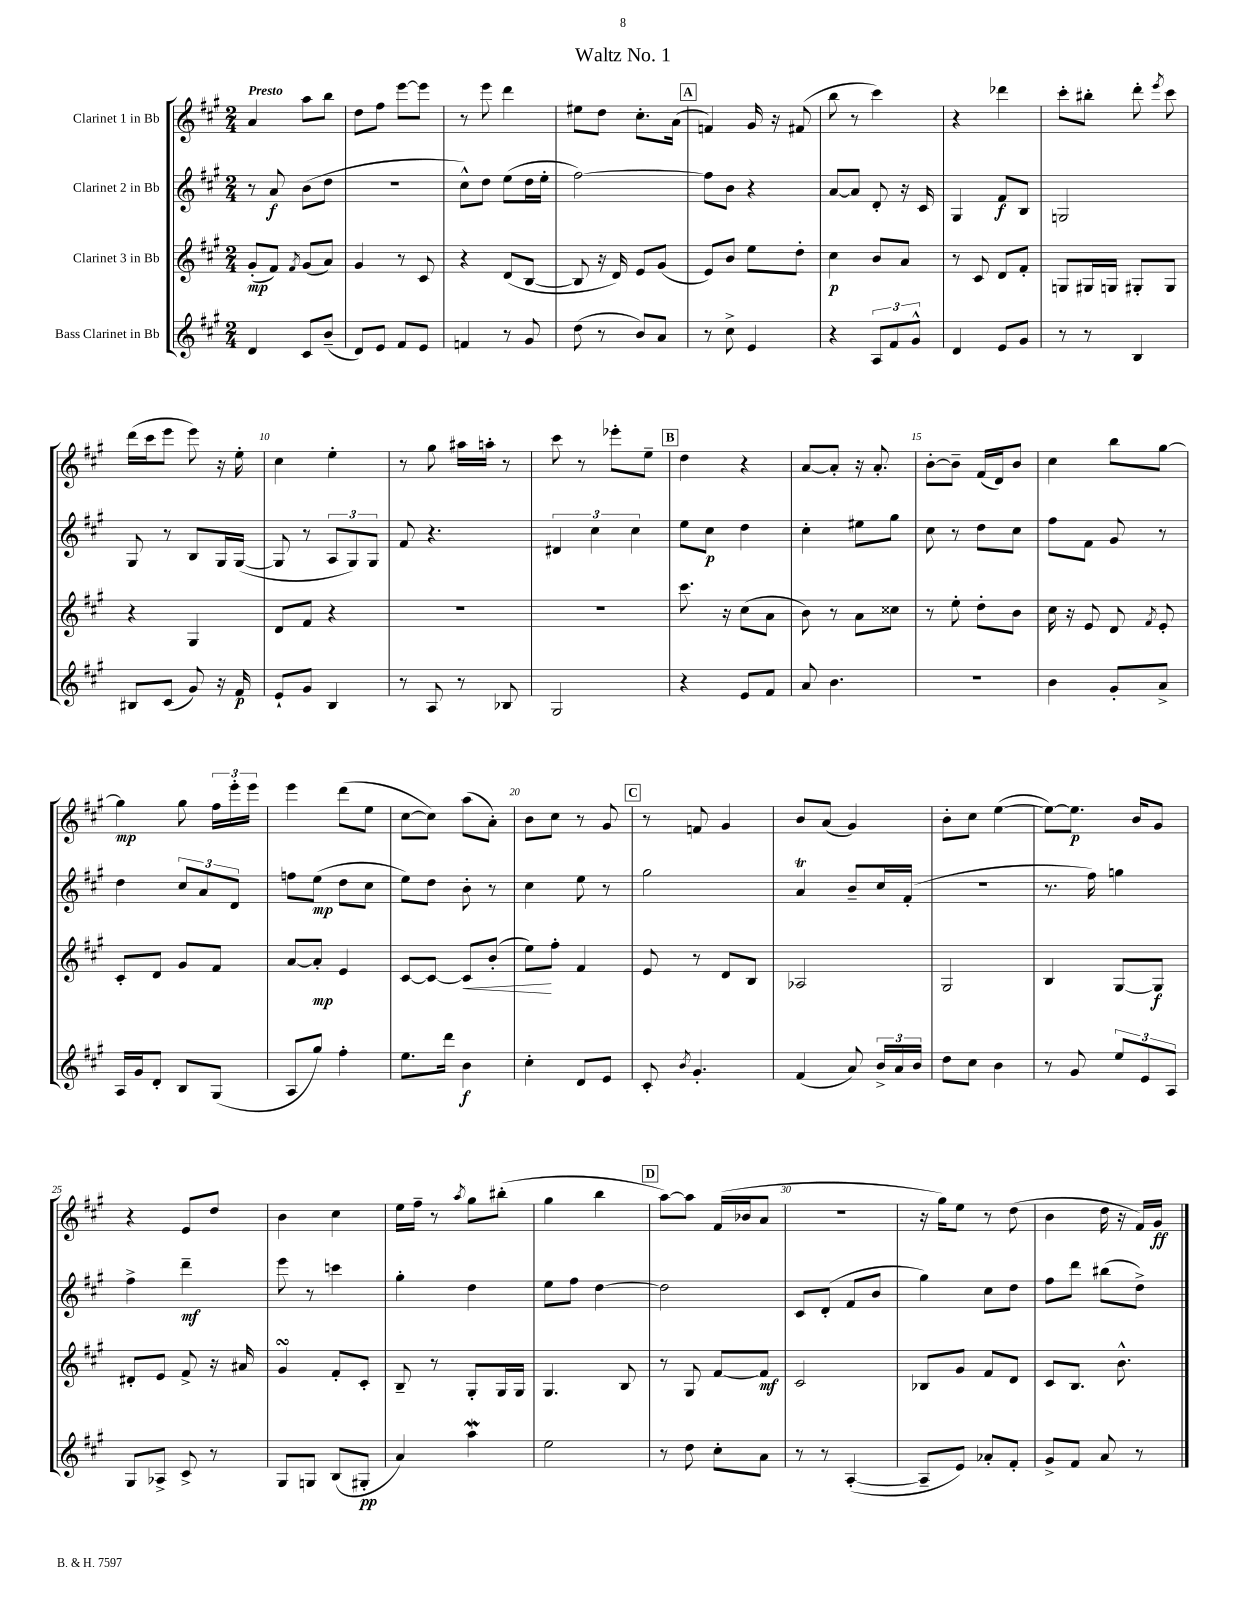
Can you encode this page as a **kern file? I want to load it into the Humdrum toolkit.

**kern	**kern	**kern	**kern
*staff4	*staff3	*staff2	*staff1
*clefG2	*clefG2	*clefG2	*clefG2
*k[f#c#g#]	*k[f#c#g#]	*k[f#c#g#]	*k[f#c#g#]
*M2/4	*M2/4	*M2/4	*M2/4
4d	(8g#'	8r	4a
.	8f#)	8a	.
.	8qf#	.	.
8c#	(8g#	(8b	8aa
(8b~	8a)	8dd	8bb
=	=	=	=
8d)	4g#	2r	8dd
8e	.	.	8ff#
8f#	8r	.	[8eee
8e	8c#	.	8eee]
=	=	=	=
4f	4r	8cc#^^)	8r
.	.	8dd	8eee
8r	(8d	(8ee	4ddd
8g#	[8B	16dd	.
.	.	16ee'	.
=	=	=	=
(8dd	8B]	[2ff#)	8ee#
8r	16r	.	8dd
.	16d)	.	.
8b)	8e	.	8.cc#'
8a	(8g#	.	.
.	.	.	(16a
=	=	=	=
8r	8e)	8ff#]	4f)
8cc#^	8b	8b	.
4e	8ee	4r	16g#
.	.	.	16r
.	8dd'	.	(8f#
=	=	=	=
4r	4cc#	[8a	8bb
.	.	8a]	8r
12A	8b	8d'	4ccc#)
12f#	.	.	.
.	8a	16r	.
12g#^^	.	.	.
.	.	16c#	.
=	=	=	=
4d	8r	4G#	4r
.	8c#	.	.
8e	8d	8f#	4ddd-
8g#	8f#'	8B	.
=	=	=	=
8r	8G	2G	8ccc#'
8r	16G#	.	8bb#'
.	16G	.	.
4B	8G#'	.	8ddd'
.	.	.	8qeee
.	8G#	.	8ccc#
=	=	=	=
8B#	4r	8G#	(16ddd
.	.	.	16ccc#
(8c#	.	8r	8eee
8g#)	4G#	8B	8eee)
16r	.	16G#	16r
16f#	.	([16G#	16ee'
=	=	=	=
8e`	8d	8G#]	4cc#
8g#	8f#	8r	.
4B	4r	12A	4ee'
.	.	12G#)	.
.	.	12G#	.
=	=	=	=
8r	2r	8f#	8r
8A	.	4.r	8gg#
8r	.	.	16aa#
.	.	.	16aa'
8B-	.	.	8r
=	=	=	=
2G#	2r	6d#	8ccc#
.	.	.	8r
.	.	6cc#	.
.	.	.	8eee-'
.	.	6cc#	.
.	.	.	8ee~
=	=	=	=
4r	8.ccc#	8ee	4dd
.	.	8cc#	.
.	16r	.	.
8e	(8cc#	4dd	4r
8f#	8a	.	.
=	=	=	=
8a	8b)	4cc#'	[8a
4.b	8r	.	8a']
.	8a	8ee#	16r
.	.	.	8.a'
.	8cc##	8gg#	.
=	=	=	=
2r	8r	8cc#	[8b'
.	8ee'	8r	8b~]
.	8dd'	8dd	(16f#
.	.	.	16d)
.	8b	8cc#	8b
=	=	=	=
4b	16cc#	8ff#	4cc#
.	16r	.	.
.	8e	8f#	.
8g#'	8d	8g#	8bb
.	8qf#	.	.
8a^	8e'	8r	[8gg#
=	=	=	=
16A	8c#'	4dd	4gg#]
16g#	.	.	.
8d'	8d	.	.
8B	8g#	12cc#	8gg#
.	.	12a	.
(8G#	8f#	.	24ff#
.	.	12d	24eee'
.	.	.	24eee
=	=	=	=
8A	[8a	8ff	4eee
8gg#)	8a']	(8ee	.
4ff#'	4e	8dd	(8ddd
.	.	8cc#	8ee
=	=	=	=
8.ee	[8c#	8ee)	[8cc#
.	8c#_	8dd	8cc#])
16ddd	.	.	.
4b	8c#]	8b'	(8aa
.	(8b'	8r	8a')
=	=	=	=
4cc#'	8ee)	4cc#	8b
.	8ff#'	.	8cc#
8d	4f#	8ee	8r
8e	.	8r	8g#
=	=	=	=
8c#'	8e	2gg#	8r
8qb	.	.	.
4.g#'	8r	.	8f
.	8d	.	4g#
.	8B	.	.
=	=	=	=
(4f#	2A-	4a	8b
.	.	.	(8a
8a)	.	8b~	4g#)
24b^	.	16cc#	.
24a	.	.	.
.	.	(16f#'	.
24b	.	.	.
=	=	=	=
8dd	2G#	2r	8b'
8cc#	.	.	8cc#
4b	.	.	([4ee
=	=	=	=
8r	4B	8.r	8ee_)
8g#	.	.	8.ee]
.	.	16ff#)	.
12ee	[8G#	4gg	.
.	.	.	16b
12e	.	.	.
.	8G#]	.	8g#
12A	.	.	.
=	=	=	=
8G#	8d#'	4ff#^	4r
8A-^	8e	.	.
8c#^	8f#^	4ddd~	8e
8r	16r	.	8dd
.	16a#	.	.
=	=	=	=
8G#	4g#	8eee	4b
8G	.	8r	.
(8B	8f#'	4ccc	4cc#
8G#'	8c#'	.	.
=	=	=	=
4a)	8B~	4gg#'	16ee
.	.	.	16ff#~
.	8r	.	8r
.	.	.	8qaa
4aa	8G#'	4dd	8gg#
.	16G#	.	(8bb#'
.	16G#	.	.
=	=	=	=
2ee	4.G#	8ee	4gg#
.	.	8ff#	.
.	.	[4dd	4bb
.	8B	.	.
=	=	=	=
8r	8r	2dd]	[8aa)
8dd	8G#	.	8aa]
8cc#'	[8f#	.	(16f#
.	.	.	16b-
8a	8f#]	.	8a
=	=	=	=
8r	2c#	8c#	2r
8r	.	(8d'	.
([4A'	.	8f#	.
.	.	8b	.
=	=	=	=
8A~]	8B-	4gg#)	16r
.	.	.	16gg#)
8e)	8g#	.	8ee
8a-'	8f#	8cc#	8r
8f#'	8d	8dd	(8dd
=	=	=	=
8g#^	8c#	8ff#	4b
8f#	8.B	8ddd	.
8a	.	(8bb#	16dd
.	8.b^^	.	16r
8r	.	8dd^)	16f#)
.	.	.	16g#
==	==	==	==
*-	*-	*-	*-
